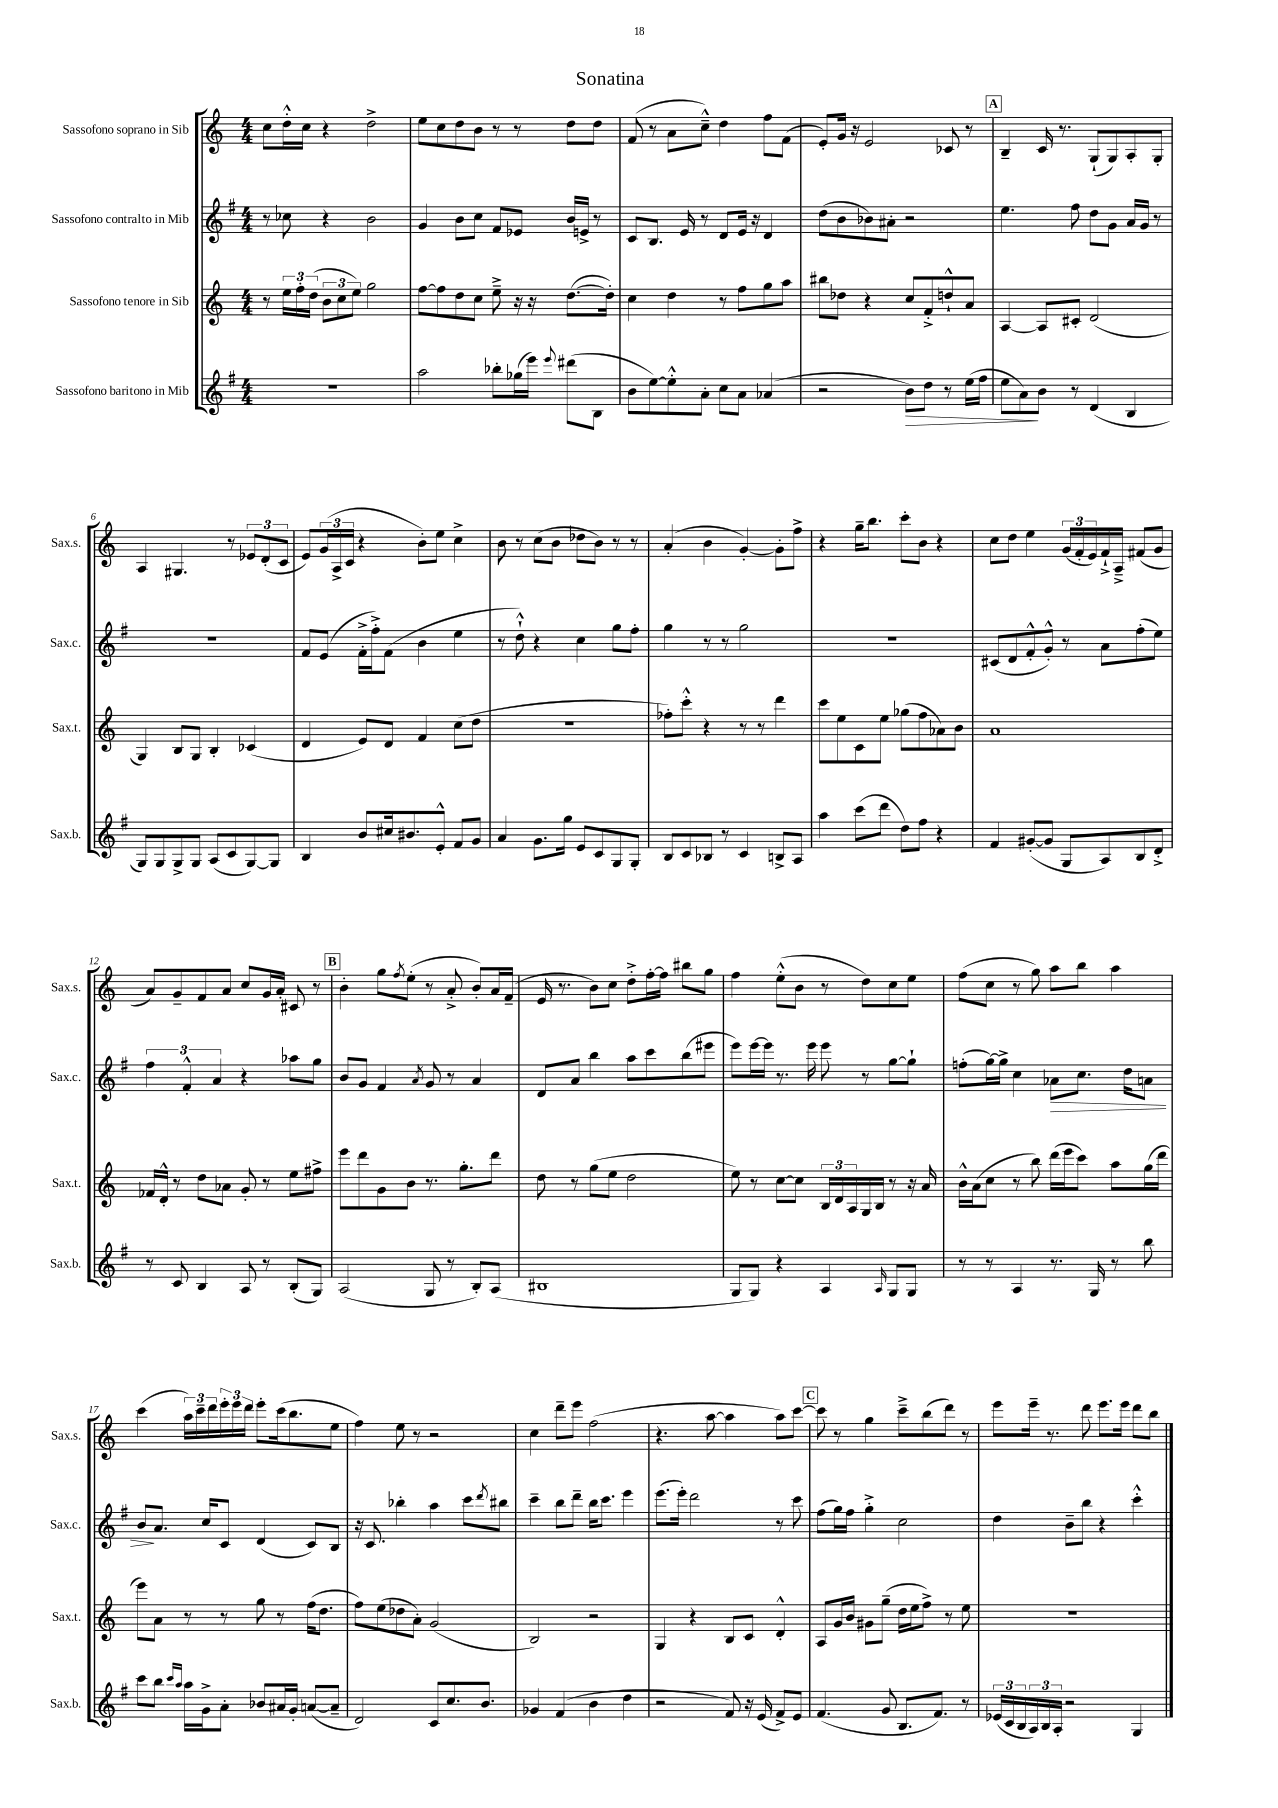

**kern	**kern	**kern	**kern
*staff4	*staff3	*staff2	*staff1
*clefG2	*clefG2	*clefG2	*clefG2
*k[f#]	*k[]	*k[f#]	*k[]
*M4/4	*M4/4	*M4/4	*M4/4
1r	8r	8r	8cc\L
.	24ee\LL	8cc-\	16dd'^^\L
.	24ff'\	.	.
.	.	.	16cc\JJ
.	(24dd\JJ	.	.
.	12b\L	4r	4r
.	12cc\	.	.
.	12ee\J)	.	.
.	2gg\	2b\	2dd^\
=	=	=	=
2aa\	[8ff\L	4g/	8ee\L
.	8ff\]	.	8cc\
.	8dd\	8b\L	8dd\
.	8cc\J	8cc\J	8b\J
8bb-'\L	8ee~^\	8f#/L	8r
(16gg-\L	16r	8e-/J	8r
16eee\JJ)	16r	.	.
8qqeee/	.	.	.
(8ddd#\L	([8.dd\L	16b/LL	8dd\L
.	.	16e^/JJ	.
8B\J	.	8r	8dd\J
.	16dd'\]Jk)	.	.
=	=	=	=
8b\L	4cc\	8c/L	(8f/
[8ee\)	.	8.B/J	8r
8ee'^^\]	4dd\	.	8a\L
.	.	16e/	.
8a'\J	.	8r	8cc~^^\J)
8cc\L	8r	8d/L	4dd\
8a\J	8ff\L	16e/Jk	.
.	.	16r	.
(4a-/	8gg\	4d/	8ff\L
.	8aa\J	.	(8f\J
=	=	=	=
2r	8bb#\L	(8dd\L	8e'/L)
.	8dd-\J	8b\	16g/Jk
.	.	.	16r
.	4r	8b-\)	2e/
.	.	8a#'\J	.
8b\L)	8cc/L	2r	.
8dd\J	8f'^/	.	.
8r	8dd`^^/	.	8c-/
(16ee\LL	8a/J	.	8r
16ff#\JJ	.	.	.
=	=	=	=
8ee\L	[4A/	4.ee\	4B~/
8a\)	.	.	.
8b\J	8A/]L	.	16c/
.	.	.	8.r
8r	8c#'/J	8ff#\	.
(4d/	(2d/	8dd\L	(8G`/L
.	.	8g\J	8G/)
4B/	.	16a/LL	8A'/
.	.	16g/JJ	.
.	.	8r	8G'/J
=	=	=	=
8G/L)	4G/)	1r	4A/
8G/	.	.	.
8G^/	8B/L	.	4.G#/
8G/J	8G/J	.	.
(8A/L	4B'/	.	.
8c/	.	.	8r
[8G/)	(4c-/	.	12e-/L
.	.	.	(12d'/
8G/]J	.	.	.
.	.	.	12c/J
=	=	=	=
4B/	4d/	8f#/L	8e/L)
.	.	(8e/J	(24g/L
.	.	.	24A^/
.	.	.	24c/JJ
8b/L	8e/L)	16f#'^\LL	4r
.	.	16ff#'^\J)	.
16cc#/k	8d/J	(8f#\J	.
8.b#/	.	.	.
.	4f/	4b\	8b'\L)
8e'^^/J	.	.	8ee\J
8f#/L	(8cc\L	4ee\	4cc^\
8g/J	8dd\J	.	.
=	=	=	=
4a/	1r	8r	8b\
.	.	8dd`^^\)	8r
8.g\L	.	4r	(8cc\L
.	.	.	8b\J
16gg\Jk	.	.	.
8e/L	.	4cc\	8dd-\L
8c/	.	.	8b\J)
8G/	.	8gg\L	8r
8G'/J	.	8ff#'\J	8r
=	=	=	=
8B/L	8ff-'\L)	4gg\	(4a'/
8c/	8ccc'^^\J	.	.
8B-/J	4r	8r	4b\
8r	.	8r	.
4c/	8r	2gg\	[4g'/)
.	8r	.	.
8B^/L	4ddd\	.	8g'\]L
8A/J	.	.	8ff^\J
=	=	=	=
4aa\	8ccc\L	1r	4r
.	8ee\	.	.
(8ccc\L	8c\	.	16gg~\LK
.	.	.	8.bb\J
8ddd\J	8ee\J	.	.
8dd\L)	(8gg-\L	.	8ccc'\L
8ff#\J	8ff\	.	8b\J
4r	8a-\)	.	4r
.	8b\J	.	.
=	=	=	=
4f#/	1a	(8c#/L	8cc\L
.	.	8d/	8dd\J
([8g#'/L	.	8f#'^^/	4ee\
8g#/]J	.	8g'^^/J)	.
8G/L	.	8r	(24g/LL
.	.	.	24f'/
.	.	.	24e/)
8A/)	.	8a\L	16f`^/
.	.	.	16A~^/JJ
8B/	.	(8ff#'\	(8f#/L
8d'^/J	.	8ee\J)	8g/J
=	=	=	=
8r	16f-/LL	6ff#\	8a/L)
.	16d'^^/JJ	.	.
8c/	8r	.	8g~/
.	.	6f#'^^/	.
4B/	8dd\L	.	8f/
.	.	6a/	.
.	8a-\J	.	8a/J
8A/	8g'/	4r	8cc/L
8r	8r	.	16g/L
.	.	.	16a'/JJ
(8B'/L	8ee\L	8aa-\L	8c#/
8G/J)	8ff#^\J	8gg\J	8r
=	=	=	=
(2A/	8eee\L	8b/L	4b'\
.	8ddd\	8g/J	.
.	8g\	4f#/	8gg\L
.	.	.	8qff/
.	8b\J	.	(8ee'\J
.	.	8qa/	.
8G/	8.r	8g/	8r
8r	.	8r	8a'^/
.	8.gg'\L	.	.
8B'/L)	.	4a/	8b'/L)
(8A/J	8ddd\J	.	16a/L
.	.	.	(16f~/JJ
=	=	=	=
1B#	8dd\	8d/L	16e/
.	.	.	8.r
.	8r	8a/J	.
.	(8gg\L	4bb\	8b\L)
.	8ee\J	.	8cc\J
.	2dd\	8aa\L	8dd'^\L
.	.	8ccc\	[16ff'\L
.	.	.	16ff\]JJ
.	.	(8bb\	8bb#\L
.	.	8eee#\J	8gg\J
=	=	=	=
8G/L	8ee\)	8eee\L)	4ff\
8G/J)	8r	[16eee\L	.
.	.	16eee\]JJ	.
4r	[8cc\L	8.r	(8ee'^^\L
.	8cc\]J	.	8b\J
.	.	16eee\	.
4A/	24B/LL	8eee\	8r
.	24d/	.	.
.	24A/	.	.
.	16G/	8r	8dd\L)
.	16B/JJ	.	.
16qqA/	.	.	.
8G/L	8r	[8gg\L	8cc\
8G/J	16r	8gg`\]J	8ee\J
.	16a/	.	.
=	=	=	=
8r	16b^^\LL	(8ff'\L	(8ff\L
.	(16a\J	.	.
8r	8cc\J	[16gg\L)	8cc\J
.	.	16gg^\]JJ	.
4A/	8r	4cc\	8r
.	8bb\)	.	8gg\)
8.r	(16ddd\LL	8a-\L	8aa\L
.	16eee\J	.	.
.	8ccc\J)	8.cc\J	8bb\J
16G/	.	.	.
8r	8aa\L	.	4aa\
.	.	16dd\LK	.
8bb\	(16gg\L	8a\J	.
.	16ddd\JJ	.	.
=	=	=	=
8ccc\L	8eee\L)	8b/L	(4ccc\
8bb\J	8a\J	8.a/J	.
16qqccc/LL	.	.	.
16qqaa/JJ	.	.	.
16aa\LL	8r	.	24aa\LL)
.	.	.	24ccc~\
16g^\J	.	16cc/LK	.
.	.	.	24ddd\
8a'\J	8r	8c/J	24eee'\
.	.	.	24eee\
.	.	.	24ddd\JJ
8b-/L	8gg\	(4d/	8eee'\L
16a#/L	8r	.	(16ccc\k
16g'/JJ	.	.	8.bb\
([8a/L	(16ff\LK	8c/L)	.
.	8.dd\J	.	.
8a~/]J	.	8B/J	8ee\J
=	=	=	=
2d/)	8ff\L)	16r	4ff\)
.	.	8.c/	.
.	(8ee\	.	.
.	8dd-\	4bb-'\	8ee\
.	8a'\J)	.	8r
8c/L	(2g/	4aa\	2r
8.cc/	.	.	.
.	.	8ccc\L	.
8.b/J	.	.	.
.	.	8qddd/	.
.	.	8bb#\J	.
=	=	=	=
4g-/	2B/)	4ccc~\	4cc\
(4f#/	.	8bb\L	8ddd~\L
.	.	8ddd~\J	8eee\J
4b\	2r	16bb\LK	(2ff\
.	.	8.ccc\J	.
4dd\	.	4eee\	.
=	=	=	=
2r	4G/	(8.eee\L	4.r
.	.	16eee'\Jk)	.
.	4r	2ddd\	.
.	.	.	[8aa\
8f#/)	8B/L	.	4aa\]
16r	8c/J	.	.
(16e/	.	.	.
8f#^/L)	4d'^^/	8r	8aa\L)
8e/J	.	8ccc\	[8ccc\J
=	=	=	=
(4.f#/	8A/L	(8ff#\L	8ccc\]
.	16g/L	16gg\L)	8r
.	16b/JJ	16ff#\JJ	.
.	8g#\L	4gg'^\	4gg\
8g/	(8gg~\J	.	.
8.B/L	16dd\LL	2cc\	8ccc~^\L
.	16ee\J	.	.
.	8ff^\J)	.	(8bb\
8.f#/J)	.	.	.
.	8r	.	8ddd\J)
8r	8ee\	.	8r
=	=	=	=
(24e-/LL	1r	4dd\	8eee\L
24c/	.	.	.
24B/	.	.	.
24A/)	.	.	16eee~\Jk
24B/	.	.	.
.	.	.	8.r
24A'/JJ	.	.	.
2r	.	8b~\L	.
.	.	8bb\J	8ddd\
.	.	4r	8.eee\L
.	.	.	16eee\Jk
4G/	.	4ccc'^^\	8ddd\L
.	.	.	8bb\J
==	==	==	==
*-	*-	*-	*-
